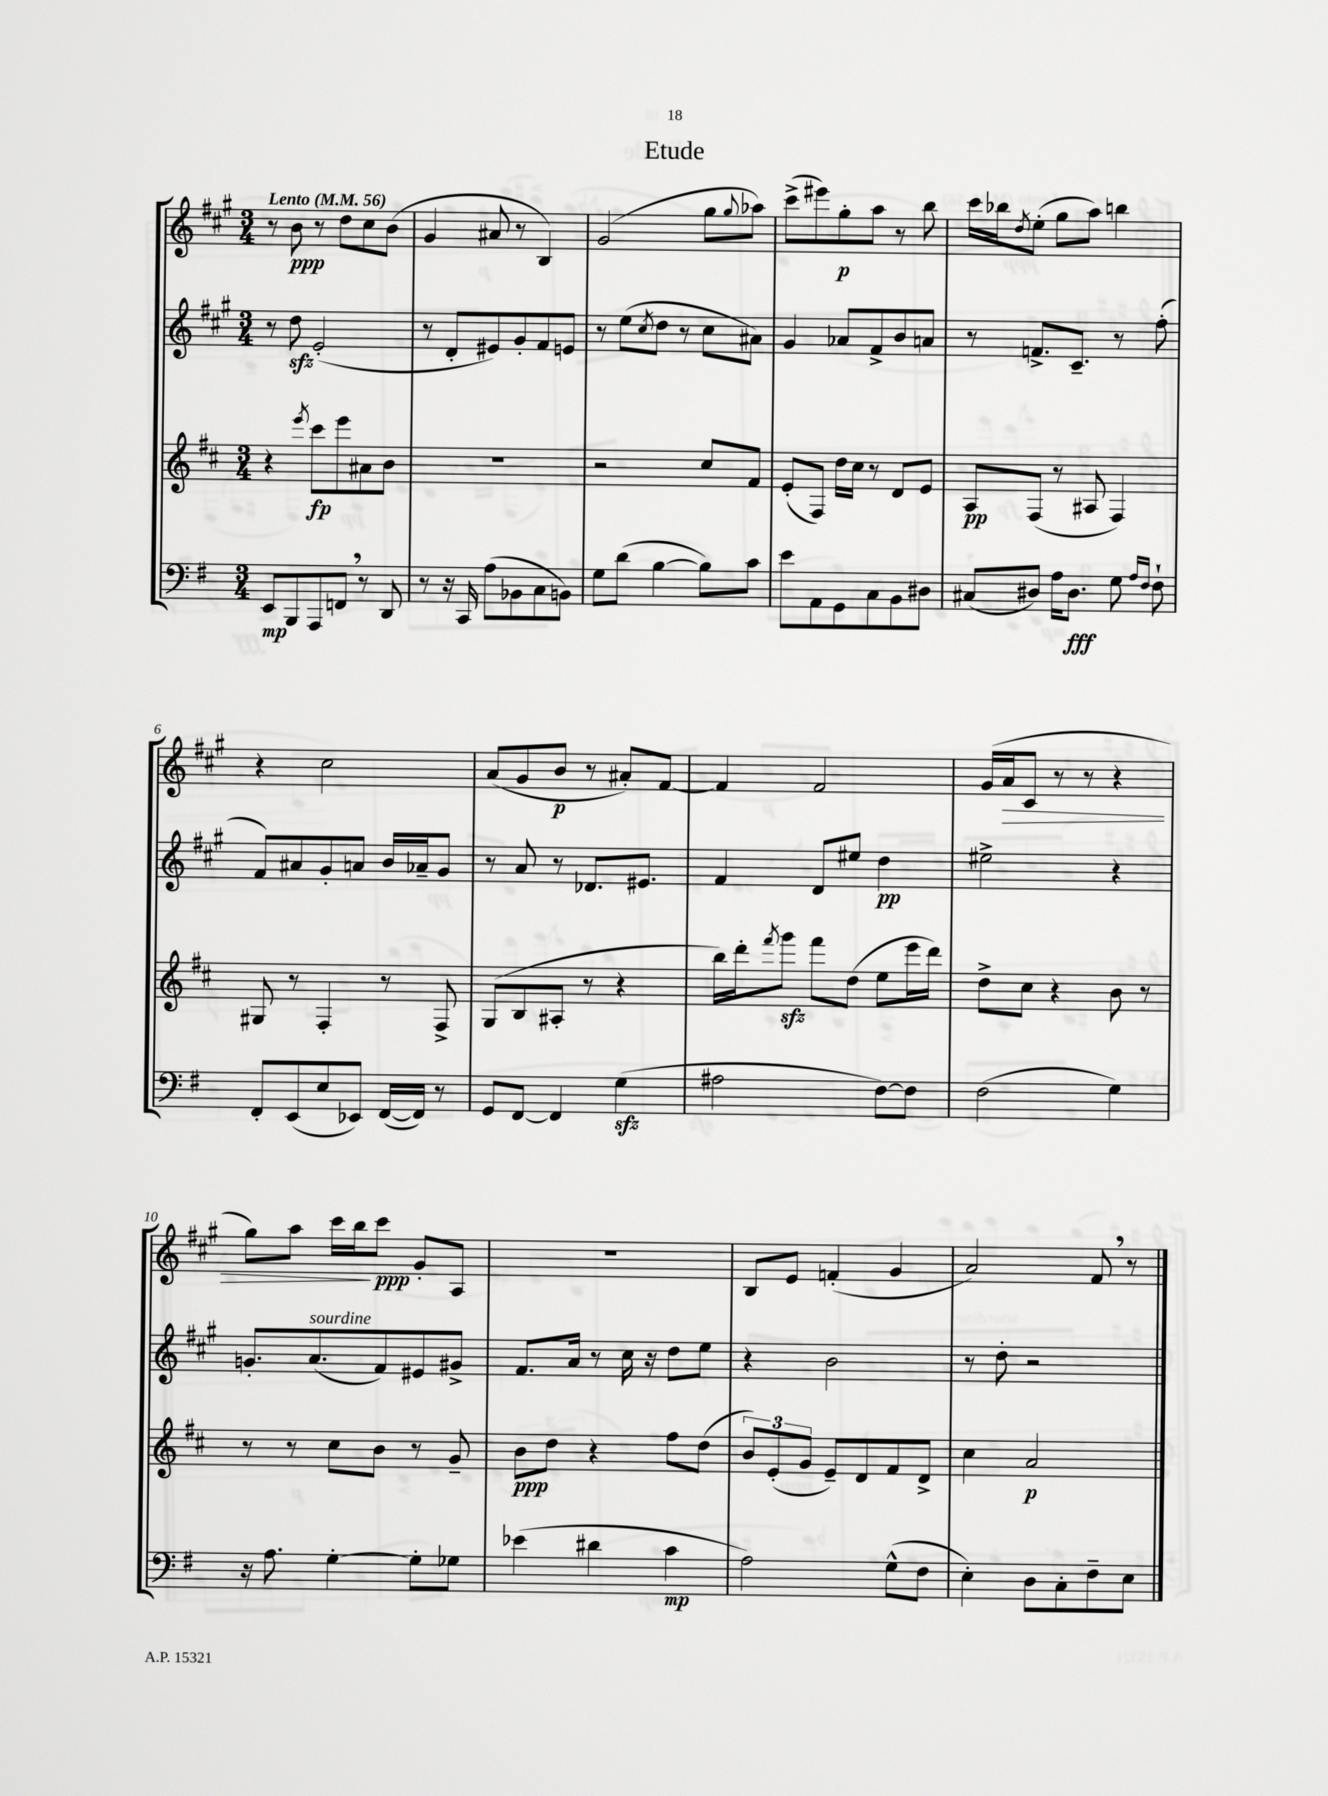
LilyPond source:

\header { title = "Etude" }
<<
\new StaffGroup <<
\new Staff = "s0" {
    \clef treble \key a \major \numericTimeSignature \time 3/4 \tempo "Lento" 4 = 56
    r8 b'8\ppp r8 d''8 cis''8 b'8( |
    gis'4 ais'8 r8 b4) |
    gis'2( gis''8 \appoggiatura { gis''8 } aes''8) |
    cis'''8->( eis'''8) gis''8-.\p a''8 r8 b''8 |
    cis'''16 bes''16 \acciaccatura { d''8 } e''8-.( gis''8 a''8) b''4 |
    r4 cis''2 |
    a'8( gis'8 b'8\p r8 ais'8-.) fis'8~ |
    fis'4 fis'2 |
    gis'16( a'16\> cis'8 r8 r8 r4 |
    gis''8) a''8 cis'''16 b''16\! cis'''8\ppp gis'8-. a8 |
    R2. |
    b8 e'8 f'4-.( gis'4 |
    a'2) fis'8 \breathe r8 \bar "|." |
}
\new Staff = "s1" {
    \clef treble \key a \major \numericTimeSignature \time 3/4
    r8 d''8\sfz e'2-.( |
    r8 d'8-. eis'8) gis'8-. fis'8 e'8 |
    r8 e''8( \acciaccatura { cis''8 } d''8 r8 cis''8 ais'8) |
    gis'4 aes'8 fis'8-> b'8 a'8 |
    r8 f'8.-> cis'8.-- r8 fis''8-.( |
    fis'8) ais'8 gis'8-. a'8 b'16 aes'16-- gis'8 |
    r8 a'8 r8 des'8. eis'8. |
    fis'4 d'8 eis''8 d''4\pp |
    eis''2-> r4 |
    g'8.-. a'8.^\markup { \italic "sourdine" }( fis'8) eis'8 gis'8-> |
    fis'8. a'16 r8 cis''16 r16 d''8 e''8 |
    r4 b'2 |
    r8 d''8-. r2 \bar "|." |
}
\new Staff = "s2" {
    \clef treble \key d \major \numericTimeSignature \time 3/4
    r4 \acciaccatura { e'''8 } cis'''8\fp e'''8 ais'8 b'8 |
    R2. |
    r2 cis''8 fis'8 |
    e'8-.( fis8) d''16 cis''16 r8 d'8 e'8 |
    a8\pp fis8( r8 ais8 fis4) |
    gis8 r8 fis4-. r8 fis8-> |
    g8( b8 ais8-. r8 r4 |
    b''16) d'''16-. \acciaccatura { fis'''8 } g'''8\sfz fis'''8 d''8( e''8 e'''16 d'''16) |
    d''8-> cis''8 r4 b'8 r8 |
    r8 r8 cis''8 b'8 r8 g'8-- |
    b'8\ppp d''8 r4 fis''8 d''8( |
    \tuplet 3/2 { b'8) e'8-.( g'8 } e'8--) d'8 fis'8 d'8-> |
    cis''4 a'2\p \bar "|." |
}
\new Staff = "s3" {
    \clef bass \key g \major \numericTimeSignature \time 3/4
    e,8\mp b,,8 a,,8 f,8 \breathe r8 d,8 |
    r8 r16 c,16 a8( bes,8 c8 b,8) |
    g8 d'8( b4~ b8) c'8 |
    e'8 a,8 g,8 c8 b,8 dis8 |
    cis8( dis8) a16 dis8.\fff g8 \grace { a16 fis16 } fis8-! |
    fis,8-. e,8( e8 ees,8) fis,16~( fis,16) r8 |
    g,8 fis,8~ fis,4 g4\sfz( |
    ais2 fis8~) fis8 |
    fis2( g4) |
    r16 a8. g4~-. g8-. ges8 |
    ees'4( dis'4 c'4\mp |
    a2) g8-^( fis8 |
    e4-.) d8 c8-. fis8-- e8 \bar "|." |
}
>>
>>
